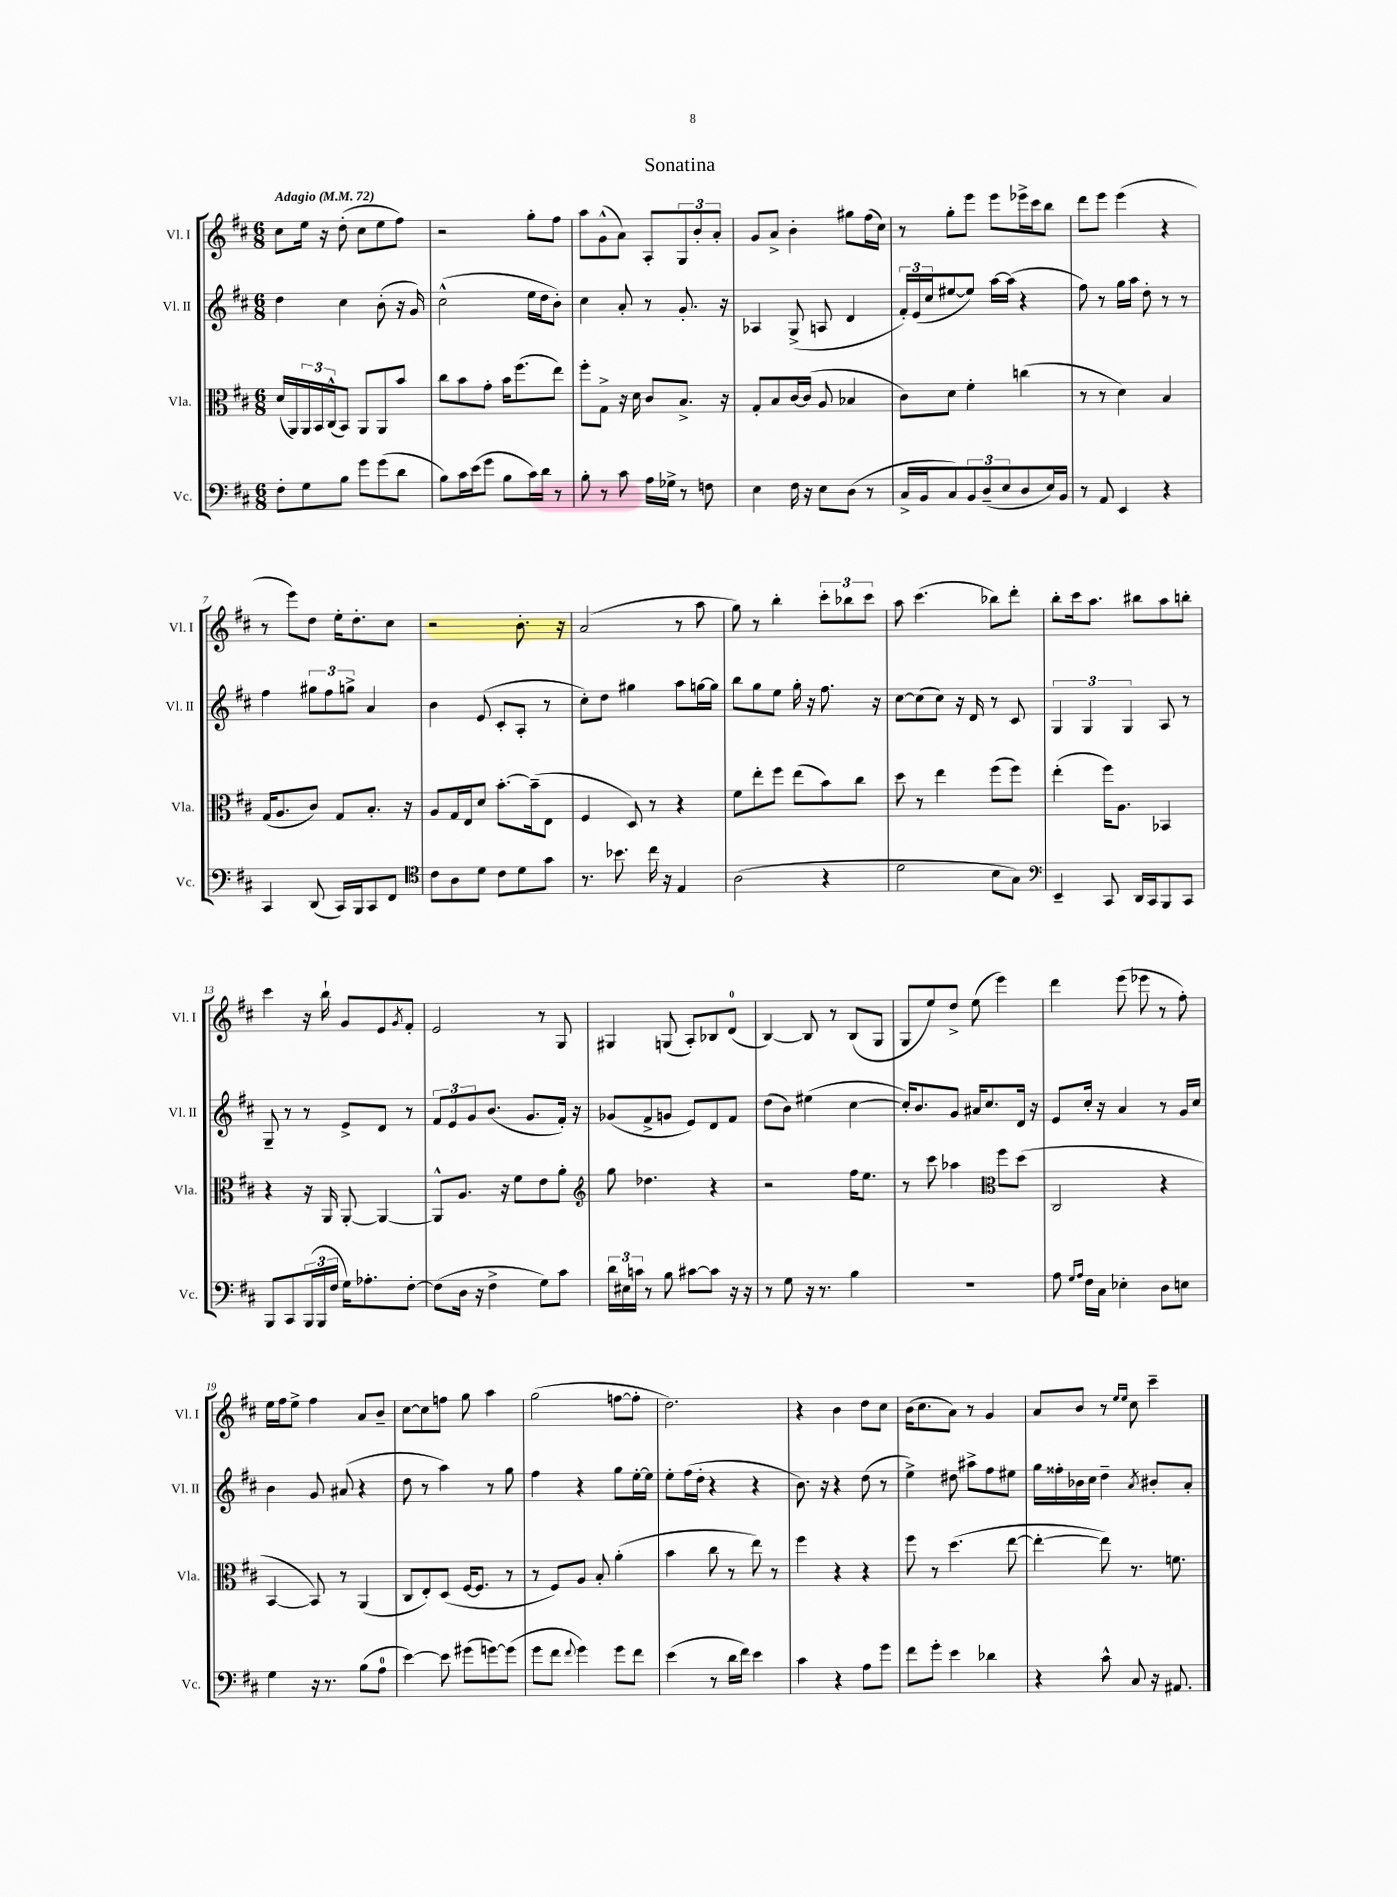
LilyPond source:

\header { title = "Sonatina" }
<<
\new StaffGroup <<
\new Staff = "s0" \with { instrumentName = "Vl. I" shortInstrumentName = "Vl. I" } {
    \clef treble \key d \major \numericTimeSignature \time 6/8 \tempo "Adagio" 4 = 72
    cis''8 e''16 r16 d''8-.( cis''8 e''8 fis''8) |
    r2 g''8-. fis''8 |
    a''8 g'8-^( a'8) a8-. \tuplet 3/2 { g8 b'8-. a'8-. } |
    g'8 a'8-> b'4-. gis''8 fis''16( cis''16) |
    r8 g''8-. e'''8 e'''8 ees'''16-> cis'''16 b''8 |
    d'''8 e'''8 e'''4( r4 |
    r8 e'''8) d''8 e''16-. d''8.-. cis''8 |
    r2 b'8.-. r16 |
    a'2( r8 a''8 |
    g''8) r8 b''4-. \tuplet 3/2 { cis'''8-. bes''8 cis'''8 } |
    a''8 cis'''4.( bes''8) d'''8-. |
    b''8-. cis'''16 a''8. bis''8 a''8 b''8-. |
    cis'''4 r16 b''16-! g'8 e'8 \acciaccatura { g'8 } fis'8-. |
    e'2 r8 g8 |
    gis4 g8( a8-.) bes8 d'8-0( |
    b4~) b8 r8 b8( g8 |
    g8 e''8) d''8-> e''8( e'''4) |
    d'''4 e'''8( ees'''8 r8 fis''8-.) |
    e''16 fis''16 e''8-> fis''4 a'8 b'8-- |
    cis''8~ cis''8 f''8 g''8 a''4 |
    g''2( f''8~ f''8-. |
    d''2.) |
    r4 b'4 d''8 cis''8 |
    b'16( cis''8. a'8) r8 g'4 |
    a'8 b'8 r8 \grace { e''16 e''16 } cis''8 cis'''4-- \bar "|." |
}
\new Staff = "s1" \with { instrumentName = "Vl. II" shortInstrumentName = "Vl. II" } {
    \clef treble \key d \major \numericTimeSignature \time 6/8
    d''4 cis''4 b'8-.( r16 g'16) |
    cis''2-^( e''16 d''16 b'8-.) |
    cis''4 a'8-. r8 g'8.-. r16 |
    aes4 g8->( a8 d'4 |
    \tuplet 3/2 { fis'16-.) e'16( cis''16 } eis''8~ eis''8) a''16~ a''16( r4 |
    fis''8) r8 g''16 a''16 d''8-. r8 r8 |
    fis''4 \tuplet 3/2 { gis''8 fis''8 g''8-> } a'4 |
    b'4 e'8( cis'8-. a8-. r8 |
    cis''8-.) d''8 gis''4 a''8 g''16~ g''16 |
    b''8 g''8 e''8 g''16-. r16 fis''8. r16 |
    cis''8~ cis''8( cis''8) r16 d'16 r8 cis'8 |
    \tuplet 3/2 { g4 g4 g4 } a8 r8 |
    g8-- r8 r8 e'8-> d'8 r8 |
    \tuplet 3/2 { fis'8 e'8 g'8 } b'8.( g'8. fis'16-.) r16 |
    ges'8( fis'8-> g'8 e'8) d'8 fis'8 |
    d''8( b'8) eis''4( cis''4~ |
    cis''16-.) b'8. g'8 ais'16 cis''8. d'16 r16 |
    e'8 cis''16-. r16 a'4 r8 g'16 cis''16 |
    b'4 g'8 ais'8( r4 |
    d''8 r8 a''4) r8 g''8 |
    fis''4 r4 g''8 e''16~-. e''16 |
    e''8-. fis''16( d''16-. r4 r4 |
    b'8.) r16 r4 d''8( r8 |
    e''4->) dis''8 ais''8-> fis''8 eis''8 |
    g''16 fisis''16-. bes'16 cis''16 d''4-- \acciaccatura { a'8 } bis'8-. a'8-. \bar "|." |
}
\new Staff = "s2" \with { instrumentName = "Vla." shortInstrumentName = "Vla." } {
    \clef alto \key d \major \numericTimeSignature \time 6/8
    d'16( a,16) \tuplet 3/2 { a,16 b,16 cis16-^( } b,8) a,8 a,8 b'8 |
    cis''8 b'8 g'8-. b'16 fis''8.( e''8) |
    fis''8-. g8-> r16 d'16 cis'8 b8.-> r16 |
    g8-. b8 cis'16~ cis'16( a8 bes4 |
    cis'8) d'8 fis'4-. c''4( |
    r8 r8 d'4) b4 |
    g16( a8. cis'8) g8 b8.-. r16 |
    a8 g16 e16 d'8 b'8.~-. b'16--( e8 |
    fis4 d8) r8 r4 |
    fis'8 e''8-. fis''8 e''8( b'8) cis''8 |
    d''8 r8 e''4 fis''8( fis''8) |
    e''4-.( fis''16) a8. bes,4 |
    r4 r16 a,16 a,8~-. a,4~ |
    a,8-^ a8. r16 fis'8 e'8 a'8-. |
    \clef treble g''8 des''4. r4 |
    r2 fis''16 e''8. |
    r8 cis'''8 aes''4 \clef alto fis''8 d''8( |
    cis2 r4 |
    b,4~ b,8) r8 a,4( |
    cis8 e8-.) d8( fis16~ fis8. r8 |
    r8 fis8) a8 b8-. a'4-.( |
    b'4 cis''8 r8 e''8) r8 |
    fis''4 r4 r4 |
    fis''8 r8 d''4.( e''8~ |
    e''4~-. e''8) r8. f'8. \bar "|." |
}
\new Staff = "s3" \with { instrumentName = "Vc." shortInstrumentName = "Vc." } {
    \clef bass \key d \major \numericTimeSignature \time 6/8
    fis8-. g8 b8 g'8 g'8( d'8 |
    b8) cis'16 e'16( g'8 b8 cis'16) d'16 r8 |
    b8-. r8 cis'8 a16 ges16-> r8 f8 |
    e4 fis16 r16 e8 d8( r8 |
    cis16-> b,16 cis8) \tuplet 3/2 { b,8 d8--( e8 } d8 e16) b,16 |
    r8 a,8 e,4 r4 |
    cis,4 d,8( cis,16) b,,16 cis,8 fis,8 |
    \clef tenor cis'8 a8 d'8 cis'8 d'8 g'8 |
    r8. bes'8. cis''16 r16 e4 |
    a2( r4 |
    d'2 b8 g8) |
    \clef bass e,4-- cis,8 d,16 cis,16 b,,8 cis,8 |
    b,,8 cis,8 \tuplet 3/2 { b,,16( b,,16 fis16 } g16) aes8.-. fis8~-. |
    fis8( d16 r16 fis4-> g8) cis'8 |
    \tuplet 3/2 { d'16 eis16 c'16 } r8 b8 cis'8~ cis'8 r16 r16 |
    r8 g8 r16 r8. b4 |
    R2. |
    a8 \grace { g16 a16 } fis16 cis16 ees4-. d8 e8 |
    g4 r16 r8. b8( a8-0 |
    e'4~) e'8 gis'8( g'8~) g'8( |
    g'8 fis'8 \appoggiatura { fis'8 } g'4) g'8 fis'8 |
    e'4( r8 d'16 fis'16) e'4 |
    cis'4 r4 a8 g'8 |
    fis'8 g'8-. e'4 des'4 |
    r4 cis'8-^ cis8 r16 ais,8. \bar "|." |
}
>>
>>
